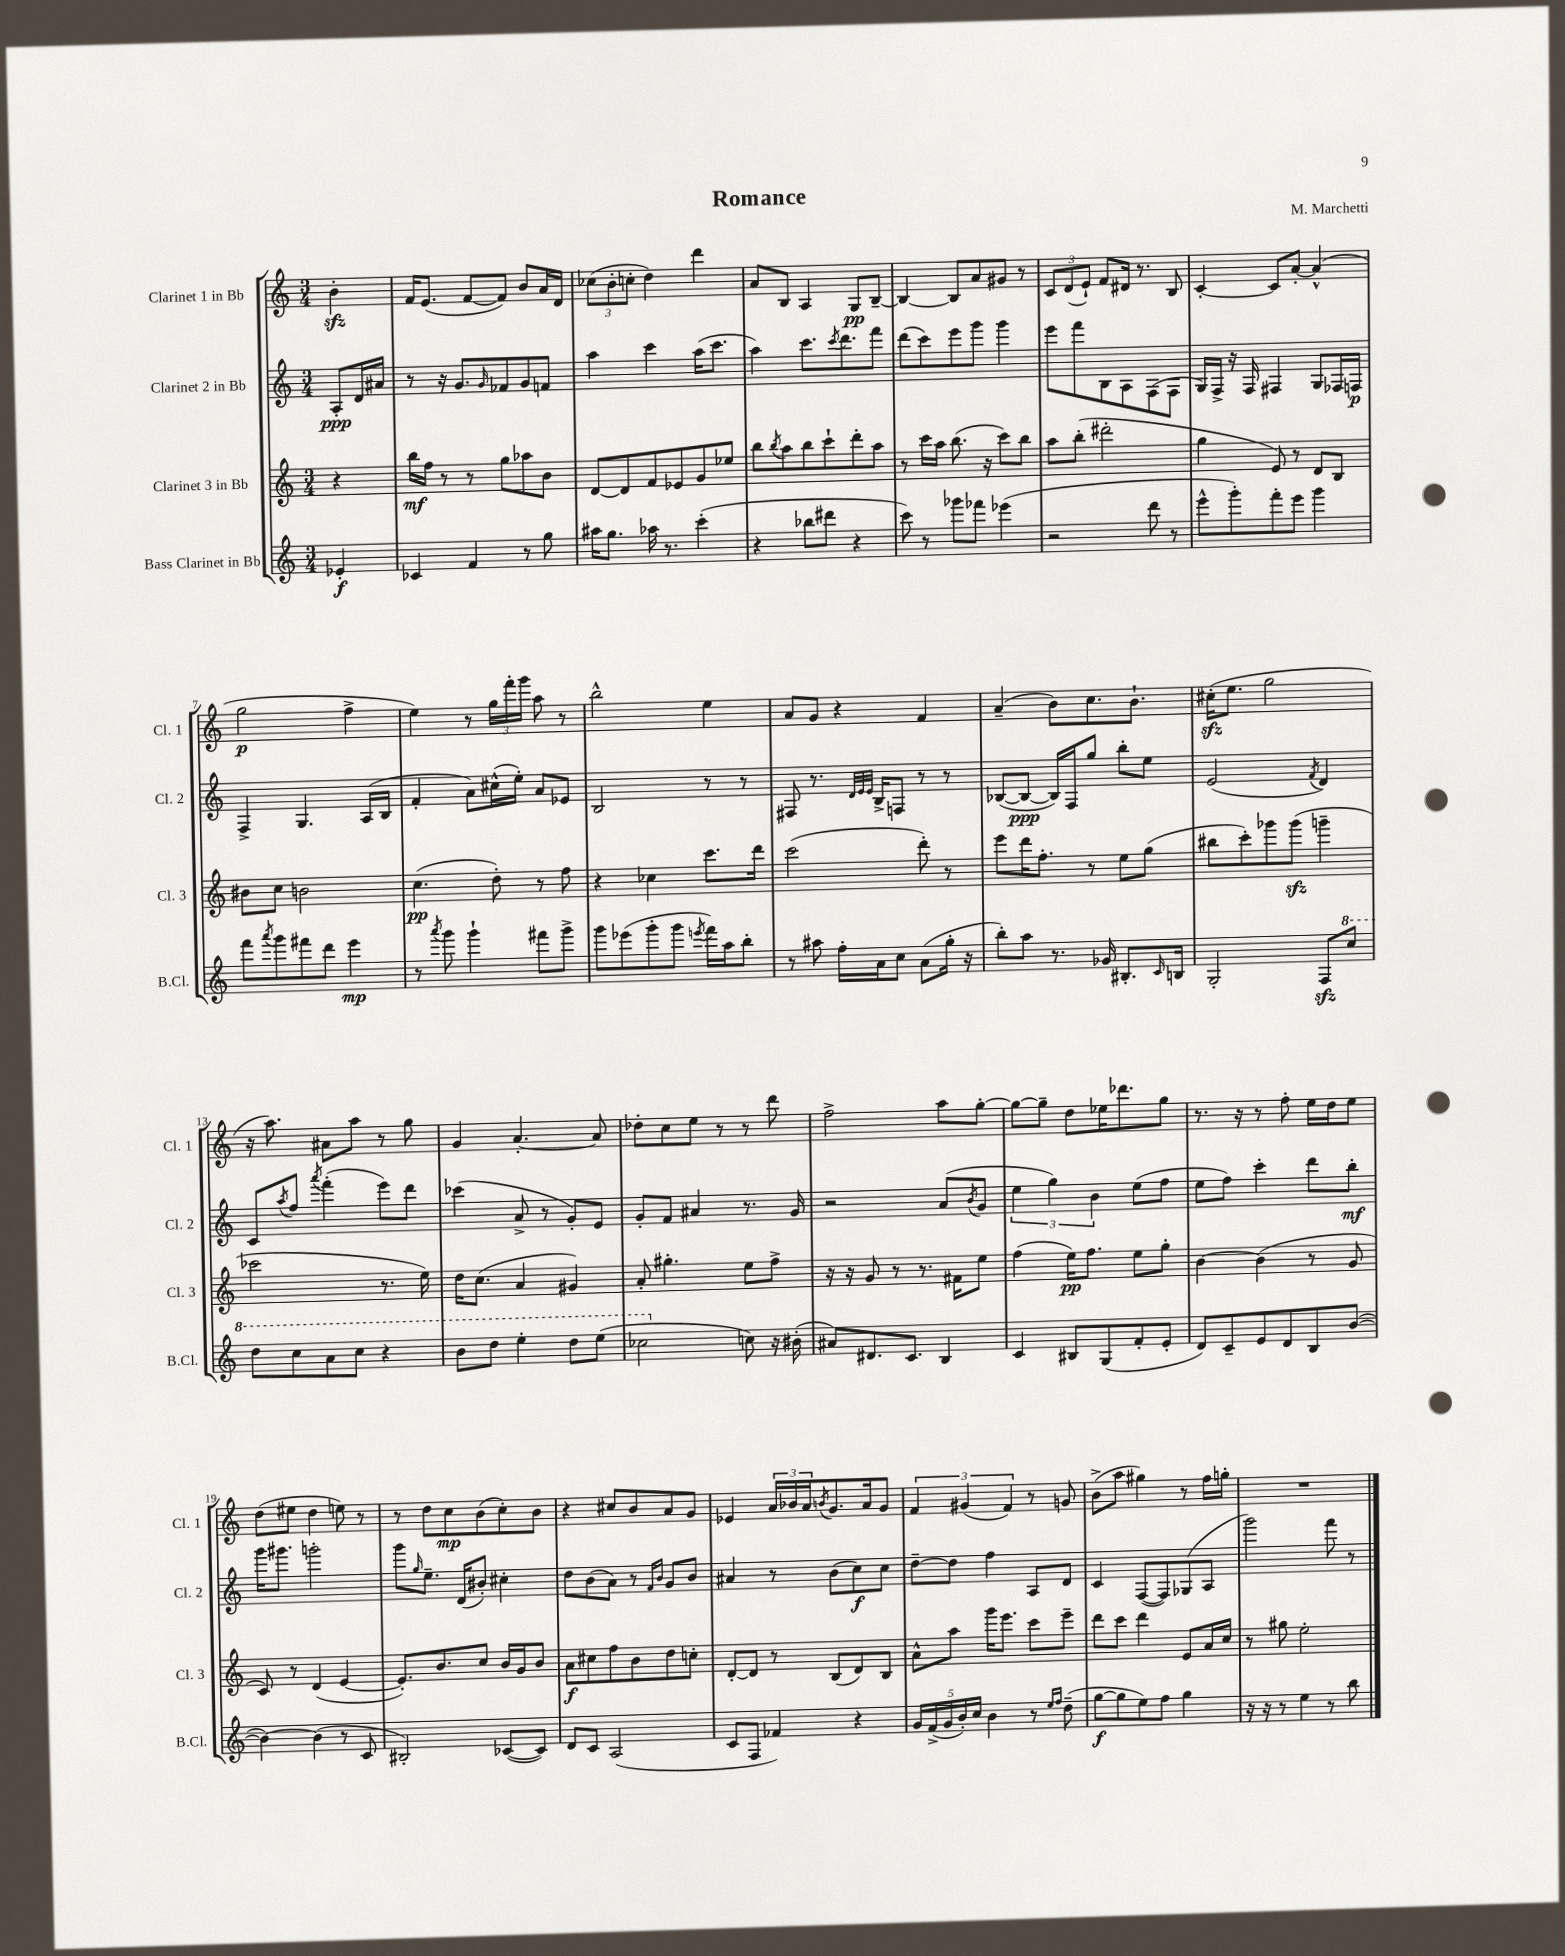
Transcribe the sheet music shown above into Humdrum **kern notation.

**kern	**kern	**kern	**kern
*staff4	*staff3	*staff2	*staff1
*clefG2	*clefG2	*clefG2	*clefG2
*k[]	*k[]	*k[]	*k[]
*M3/4	*M3/4	*M3/4	*M3/4
4e-'/	4r	8A'/L	4b'\
.	.	16d/L	.
.	.	16a#/JJ	.
=	=	=	=
4c-/	16bb\LL	8r	16f/LK
.	16ff\JJ	.	(8.e/J
.	8r	16r	.
.	.	8.g/L	.
4f/	8r	.	[8f/L
.	.	16qqg/	.
.	8gg\L	8f-/	8f/]J)
8r	8aa-\	8g/	8b/L
8gg\	8b\J	8f/J	16a/L
.	.	.	16d/JJ
=	=	=	=
16aa#\LK	[8d/L	4aa\	(12cc-\L
8.gg\J	.	.	.
.	.	.	12b'\
.	8d/]	.	.
.	.	.	12cc'\J
16aa-\	8f/	4ccc\	4dd\)
8.r	.	.	.
.	8e-/	.	.
(4ccc'\	8g/	(16aa\LK	4ddd\
.	.	8.ccc\J	.
.	8ee-/J	.	.
=	=	=	=
4r	8bb\L	4aa\)	8a/L
.	8qbb/	.	.
.	8aa\	.	8B/J
8bb-\L	8bb\	8.ccc\L	4A/
8ddd#\J	8ccc`\	.	.
.	.	8qccc/	.
.	.	8.ddd\	.
4r	8ddd'\	.	8G/L
.	8aa\J	8fff\J	[8B~/J
=	=	=	=
8ccc\)	8r	(8ddd\L	4B/_
8r	16ccc\LL	8ccc\)	.
.	16aa\JJ	.	.
8ggg-\L	(8.bb\	8eee\	8B/]L
8fff-\J	.	8ggg\J	8a/
.	16r	.	.
(4eee-\	8ccc\L)	4ggg\	8g#/J
.	8bb\J	.	8r
=	=	=	=
2r	8aa\L	8eee\L	12c/L
.	.	.	(12d/
.	(8bb'\J	8fff\	.
.	.	.	12e`/J)
.	2ddd#'\	8B\	8f/L
.	.	8A\	16d#/Jk
.	.	.	8.r
8ddd\	.	(8F\	.
8r	.	8F\J	8B/
=	=	=	=
8eee^^\L	4gg\	16G/LL)	[4c'/
.	.	16F^/JJ	.
8ggg'\)	.	16r	.
.	.	16F/	.
8fff'\	8e/)	4F#/	8c/]L
8eee\J	8r	.	[8a'/J
4ggg\	8d/L	8G/L	(4a^^/]
.	8B/J	16F-/L	.
.	.	16F/JJ	.
=	=	=	=
8fff\L	8b#\L	4F^/	2gg\
8qaaa/	.	.	.
8ggg\	8cc\J	.	.
8fff#\	2b\	4.G/	.
8ddd\J	.	.	.
4eee\	.	.	4ff^\
.	.	(16A/LL	.
.	.	16B/JJ	.
=	=	=	=
8r	(4.cc\	4f'/	4ee\)
8qaaa/	.	.	.
8ggg\	.	.	.
4ggg`\	.	8a\L)	8r
.	8dd'\)	(16cc#^^\L	24gg\LL
.	.	.	24fff'\
.	.	16ee'\JJ)	.
.	.	.	24ggg\JJ
8fff#\L	8r	8a/L	8aa\
8ggg^\J	8ff\	8e-/J	8r
=	=	=	=
8ggg\L	4r	2B/	2bb^^\
(8eee-\	.	.	.
8ggg'\	4cc-\	.	.
8ggg\J	.	.	.
8qeee/	.	.	.
16fff\LL)	8.ccc\L	8r	4ee\
16aa\J	.	.	.
8bb'\J	.	8r	.
.	16ddd\Jk	.	.
=	=	=	=
8r	(2ccc\	8F#/	8a/L
8aa#\	.	8.r	8g/J
16ff'\LL	.	.	4r
.	.	32qqd/LLL	.
.	.	32qqe/	.
.	.	32qqe/JJJ	.
16a\J	.	16B^/LK	.
8cc\J	.	8F/J	.
(8a\L	8ddd'\)	8r	4f/
16gg'\Jk	8r	8r	.
16r	.	.	.
=	=	=	=
8bb'\L)	8eee\L	([8B-/L	(4a~/
8aa\J	16ddd\K	8B-/_J	.
.	8.ff'\J	.	.
8.r	.	16B-/]LL)	8b\L)
.	.	16F/J	.
.	8r	8gg/J	8.cc\
16g-/	.	.	.
8.B#'/L	8ee\L	8bb'\L	.
.	.	.	8.b`\J
.	(8gg\J	8ee\J	.
16qqc/	.	.	.
16B/Jk	.	.	.
=	=	=	=
2G'/	8bb#\L	(2e/	(16cc#'\LK
.	.	.	8.ee\J
.	8ccc'\)	.	.
.	8ggg-\	.	2gg\
.	(8ggg-\J	.	.
.	.	8qf/	.
8F/L	4ggg~\	4d/)	.
8ccc/J	.	.	.
=	=	=	=
8ddd\L	2ccc-\	8c/L	16r
.	.	.	8.aa\)
.	.	8qaa/	.
8ccc\	.	8ff/J	.
.	.	8qaaa/	.
8aa\	.	(4fff'\	8a#\L
8ccc\J	.	.	8aa\J
4r	8.r	8eee\L)	8r
.	.	8ddd\J	8gg\
.	16ee\)	.	.
=	=	=	=
8bb\L	16dd\LK	(4ccc-\	4g/
.	(8.cc\J	.	.
8ddd\J	.	.	.
4eee'\	4a/	8a^/	[4.a'/
.	.	8r	.
8ddd\L	4g#/)	8g'/L)	.
(8eee\J	.	8e/J	8a/]
=	=	=	=
2ccc-\	8a'/	8g'/L	8dd-'\L
.	4.gg#'\	8f/J	8cc\
.	.	4a#/	8ee\J
.	.	.	8r
8cc\)	8ee\L	8.r	8r
16r	8ff^\J	.	8ddd\
(16b#'\	.	16g/	.
=	=	=	=
8a#/L)	16r	2r	2ff^\
.	16r	.	.
8.d#/	8g/	.	.
.	8r	.	.
8.c/J	.	.	.
.	8.r	.	.
4B/	.	(8a/L	8aa\L
.	16f#\LK	.	.
.	.	8qb/	.
.	8ee\J	8g/J	[8gg'\J
=	=	=	=
4c/	(4ff\	6ee\	8gg\_L
.	.	.	8gg~\]J
.	.	6gg\)	.
8B#/L	16ee\LK)	.	8dd\L
.	8.ff\J	.	.
.	.	6b\	.
(8G/	.	.	16ee-\K
.	.	.	8.ddd-\
8f'/	8ee\L	(8ee\L	.
8e'/J	8gg'\J	8ff\J	8gg\J
=	=	=	=
8d/L)	[4b\	8ee\L	8.r
8c~/	.	8ff\J)	.
.	.	.	16r
8e/	(4b\]	4ccc'\	8r
8d/	.	.	8ff'\
8B/	8r	8ddd\L	16ee\LL
.	.	.	16dd\J
([8b/J	8g/	8bb'\J	8ee\J
=	=	=	=
4b\_)	8c/)	16ggg\LK	(8dd\L
.	.	8.ggg#\J	.
.	8r	.	8ee#\J
(4b\]	(4d/	2ggg'\	4dd\
8r	[4e/	.	8ee\)
8c/	.	.	8r
=	=	=	=
2B#'/)	8.e'/]L)	8ggg\L	8r
.	.	16qqgg/	.
.	.	8.ee~\J	8dd\L
.	8.b/	.	.
.	.	.	8cc\
.	.	(16d/LK	.
.	8cc/J	8b#'/J)	(8b\
([8c-/L	16b/LL	4cc#'\	8cc'\)
.	16g/J	.	.
8c-/]J)	8b/J	.	8b\J
=	=	=	=
8d/L	8a\L	8dd\L	4r
8c/J	8cc#\	(8b\	.
(2A/	8ff\	8a\J)	8cc#/L
.	8b\	8r	8b/
.	.	16qqf/LL	.
.	.	16qqb/JJ	.
.	8dd\	8g/L	8a/
.	8cc'\J	8b/J	8g/J
=	=	=	=
8c/L	[8d'/L	4a#/	4e-/
8F/J	8d/]J	.	.
4f-/)	8r	8r	24a/LL
.	.	.	24b-/
.	.	.	24a/J
.	.	.	8qb/
.	(8B/L	(8b\L	8.g/
4r	8d/)	8cc\)	.
.	.	.	16a/k
.	8B/J	8cc\J	8g/J
=	=	=	=
20g/LL	8a^^\L	[8dd~\L	6f/
(20f^/	.	.	.
20g/	.	.	.
.	8aa\J	8dd\]J	.
20b'/)	.	.	.
.	.	.	(6g#/
20cc/JJ	.	.	.
4b\	16ggg\LK	4ff\	.
.	8.eee\J	.	.
.	.	.	6f/)
8r	8ccc\L	8A/L	8r
16qqee/LL	.	.	.
16qqff/JJ	.	.	.
(8dd~\	8eee~\J	8d/J	8g/
=	=	=	=
[8gg\L	8ddd\L	4c/	(8b^\L
8gg\]	8ccc\J	.	8aa\J
8ee\)	4ddd\	([8F/L	4gg#\)
8ff\J	.	8F/])	.
4gg\	8e/L	(8G-/	8r
.	16a/L	8A/J	16ff\LL
.	16cc/JJ	.	16gg'\JJ
=	=	=	=
16r	8r	2ggg\)	2.r
16r	.	.	.
8r	8gg#\	.	.
4ee\	2ee'\	.	.
8r	.	8fff\	.
8bb\	.	8r	.
==	==	==	==
*-	*-	*-	*-
